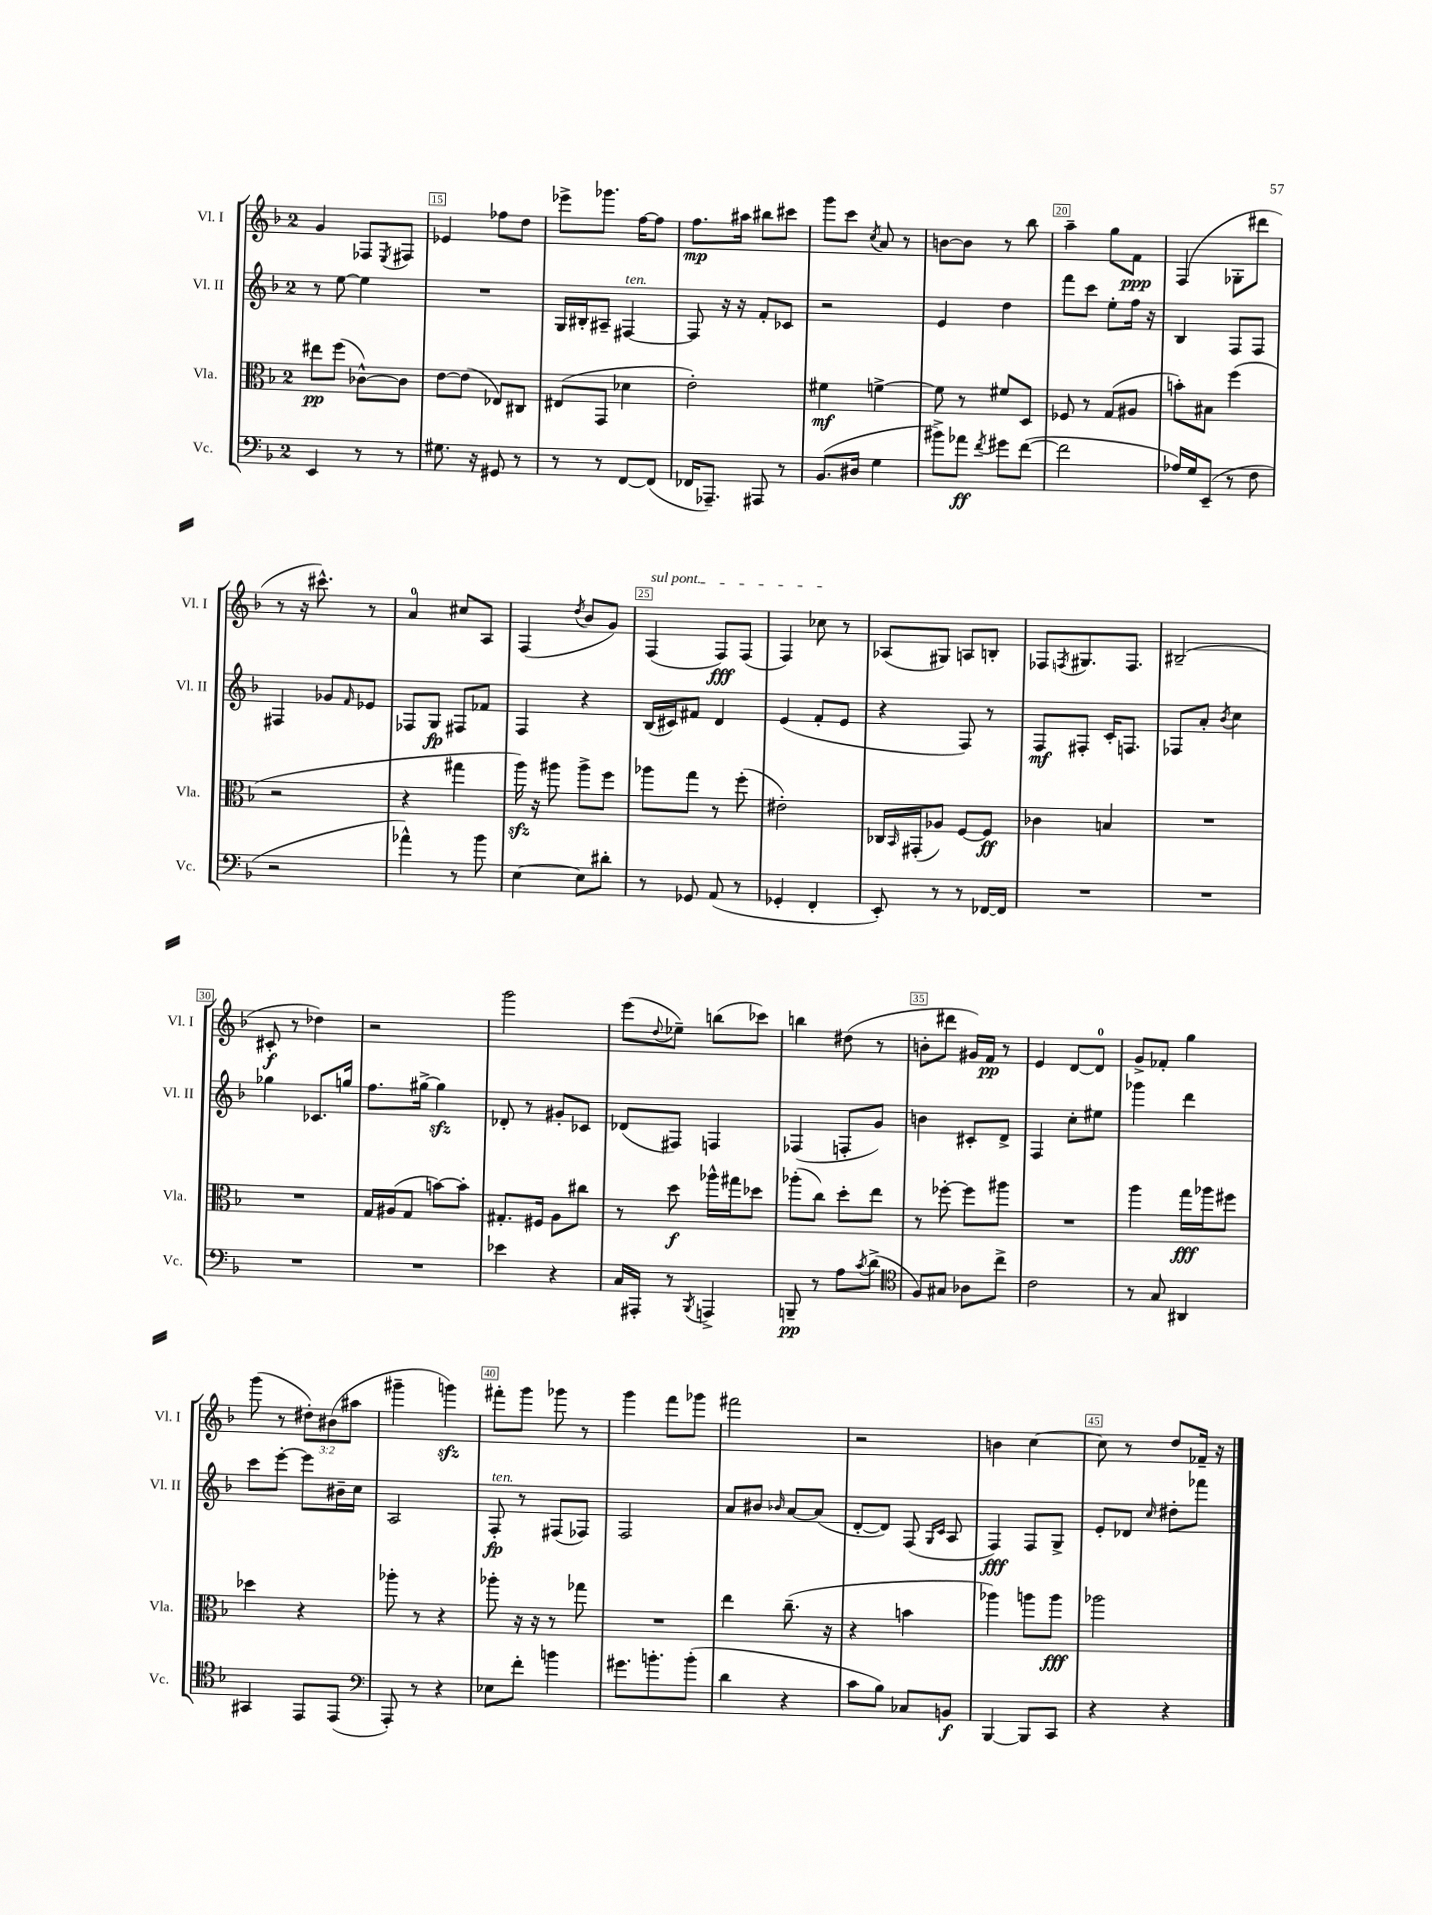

**kern	**kern	**kern	**kern
*staff4	*staff3	*staff2	*staff1
*clefF4	*clefC3	*clefG2	*clefG2
*k[b-]	*k[b-]	*k[b-]	*k[b-]
*M2/4	*M2/4	*M2/4	*M2/4
4EE/	8ee#\L	8r	4g/
.	(8ff\J	[8ee\	.
8r	[8c-^^\L)	4ee\]	8F-/L
.	.	.	8qE/
8r	8c-\]J	.	8F#/J
=	=	=	=
8.G#\	[8e\L	2r	4e-/
.	(8e\]J	.	.
16r	.	.	.
8GG#/	8E-/L)	.	8ff-\L
8r	8C#/J	.	8dd\J
=	=	=	=
8r	(8E#/L	16G/LL	8eee-^\L
.	.	16B#'/J	.
8r	8GG/J	8A#~/J	8.ggg-\J
[8FF/L	4d-\	[4F#/	.
.	.	.	[16ff\LK
(8FF/]J	.	.	8ff\]J
=	=	=	=
16FF-/LK	2e'\)	8F#/]	8.ff\L
8.AAA-~/J)	.	.	.
.	.	16r	.
.	.	16r	16aa#\Jk
8AAA#/	.	8f'/L	8bb#\L
8r	.	8c-/J	8ccc#\J
=	=	=	=
(8.BB-/L	4f#\	2r	8ggg\L
.	.	.	8ccc\J
16D#/Jk	.	.	.
.	.	.	8qcc/
4G\	[4f^\	.	8a/
.	.	.	8r
=	=	=	=
8b#^\L)	8f\]	4e/	[8b\L
8a-\J	8r	.	8b\]J
8qf/	.	.	.
8g#\L	8f#/L	4dd\	8r
([8f\J	8D/J	.	8bb-\
=	=	=	=
2f\]	8F-/	8fff\L	4aa~\
.	8r	8ccc\J	.
.	(8G/L	8ee'\L	8gg\L
.	8A#/J	16ff\Jk	8f\J
.	.	16r	.
=	=	=	=
16A-/LL)	8b'\L)	4B-/	(4F/
16G/J	.	.	.
(8EE~/J	8B#\J	.	.
8r	(4ff\	8F/L	8G-'\L
8F\	.	8F/J	8ddd#\J
=	=	=	=
2r	2r	4F#/	8r
.	.	.	16r
.	.	.	8.ccc#^^\)
.	.	8g-/L	.
.	.	16qqf/	.
.	.	8e-/J	8r
=	=	=	=
4a-^^\)	4r	8F-/L	4a/
.	.	8G/J	.
8r	4gg#\	8F#/L	8cc#/L
8b-\	.	8f-/J	8A/J
=	=	=	=
[4E\	16aa\)	4F/	(4F/
.	16r	.	.
.	8aa#\	.	.
.	.	.	8qdd/
8E\]L	8aa#^\L	4r	8b-/L
8d#'\J	8ff\J	.	8g/J)
=	=	=	=
8r	8aa-\L	(16B-/LL	(4F/
.	.	16c#/J)	.
8GG-/	8gg\J	8f#/J	.
(8AA/	8r	4d/	8F/L)
8r	(8ff'\	.	(8F/J
=	=	=	=
4GG-'/	2e#'\)	(4e/	4F/)
4FF'/	.	8f'/L	8cc-\
.	.	8e/J	8r
=	=	=	=
8EE'/)	16C-/LL	4r	(8A-/L
.	16qqBB-/	.	.
.	(16GG#'/J	.	.
8r	8A-/J)	.	8G#/J)
8r	[8F/L	8F/)	8A/L
[16FF-/LL	8F/]J	8r	8B'/J
16FF-/]JJ	.	.	.
=	=	=	=
2r	4c-\	8F/L	8F-/L
.	.	.	8qF/
.	.	8F#'/J	8.G#/
.	4B/	16c'/LK	.
.	.	8.F/J	8.F/J
=	=	=	=
2r	2r	8F-/L	(2B#~/
.	.	8a'/J	.
.	.	8qb-/	.
.	.	4cc\	.
=	=	=	=
2r	2r	4gg-\	8c#'/
.	.	.	8r
.	.	8.c-/L	4dd-\)
.	.	16gg/Jk	.
=	=	=	=
2r	16G/LL	8.ff\L	2r
.	(16A#/J	.	.
.	8G/J	.	.
.	.	[16gg#^\Jk	.
.	[8b\L)	4gg#\]	.
.	8b'\]J	.	.
=	=	=	=
4e-\	8.G#'/L	8d-'/	2ggg\
.	.	8r	.
.	16F#/Jk	.	.
4r	8A\L	8g#'/L	.
.	8cc#\J	8c-/J	.
=	=	=	=
16C/LL	8r	(8d-/L	(8eee\L
16AAA#'/JJ	.	.	.
.	.	.	8qqdd/
8r	8dd\	8F#/J)	8ee-~\J)
8qBBB-/	.	.	.
4AAA^/	16aa-^^\LL	4F/	(8bb\L
.	16gg#\J	.	.
.	8dd-\J	.	8ccc-\J)
=	=	=	=
8BBB~/	(8aa-'\L	(4F-/	4bb\
8r	8cc\J)	.	.
8A\L	8dd'\L	8F'/L	(8dd#\
8qc/	.	.	.
(8d^\J	8ee\J	8g/J)	8r
=	=	=	=
*clefC4	*	*	*
8F/L)	8r	4b\	8b'\L
8G#/J	[8ff-'\	.	8ddd#\J
8A-\L	8ff-\]L	8c#'/L	16g#/LL)
.	.	.	16f/JJ
8cc^\J	8aa#\J	8d^/J	8r
=	=	=	=
2c\	2r	4F/	4e/
.	.	8cc'\L	[8d/L
.	.	8ee#\J	8d/]J
=	=	=	=
8r	4aa\	4ggg-\	8g^/L
8G/	.	.	8f-'/J
4AA#/	16gg\LL	4ddd\	4gg\
.	16aa-\J	.	.
.	8ff#\J	.	.
=	=	=	=
4GG#/	4dd-\	8ccc\L	(8ggg\
.	.	[8eee'\J	8r
8EE/L	4r	8eee\]L	12dd#'\L)
.	.	.	(12b#\
(8EE/J	.	16b#~\L	.
.	.	.	12aa#\J
.	.	16cc\JJ	.
=	=	=	=
*clefF4	*	*	*
8AAA'/)	8aa-'\	2A/	4ggg#~\
8r	8r	.	.
4r	4r	.	4ggg\)
=	=	=	=
8E-\L	8aa-'\	8F'/	8fff#'\L
8f'\J	16r	8r	8ggg\J
.	16r	.	.
4b\	8r	(8F#/L	8ggg-\
.	8gg-\	8F-/J)	8r
=	=	=	=
8.g#\L	2r	2F/	4ggg\
8.b'\	.	.	.
.	.	.	8fff\L
(8b'\J	.	.	8ggg-\J
=	=	=	=
4d\	4ee\	8a/L	2fff#\
.	.	8b#/J	.
.	.	16qqb-/	.
4r	(8.cc~\	[8a/L	.
.	.	(8a/]J	.
.	16r	.	.
=	=	=	=
8c\L	4r	[8d'/L	2r
8B-\J)	.	8d/]J)	.
8C-/L	4b\	(8F/	.
.	.	16qqG/LL	.
.	.	16qqc/JJ	.
8BB/J	.	8A/	.
=	=	=	=
[4BBB-/	4aa-\)	4F/)	4b\
8BBB-/]L	8aa\L	8F/L	[4cc\
8CC/J	8aa\J	8G^/J	.
=	=	=	=
4r	2aa-\	8e'/L	8cc\]
.	.	8d-/J	8r
.	.	16qqcc/	.
4r	.	8dd#'\L	8dd/L
.	.	8fff-\J	16f-~/Jk
.	.	.	16r
==	==	==	==
*-	*-	*-	*-
